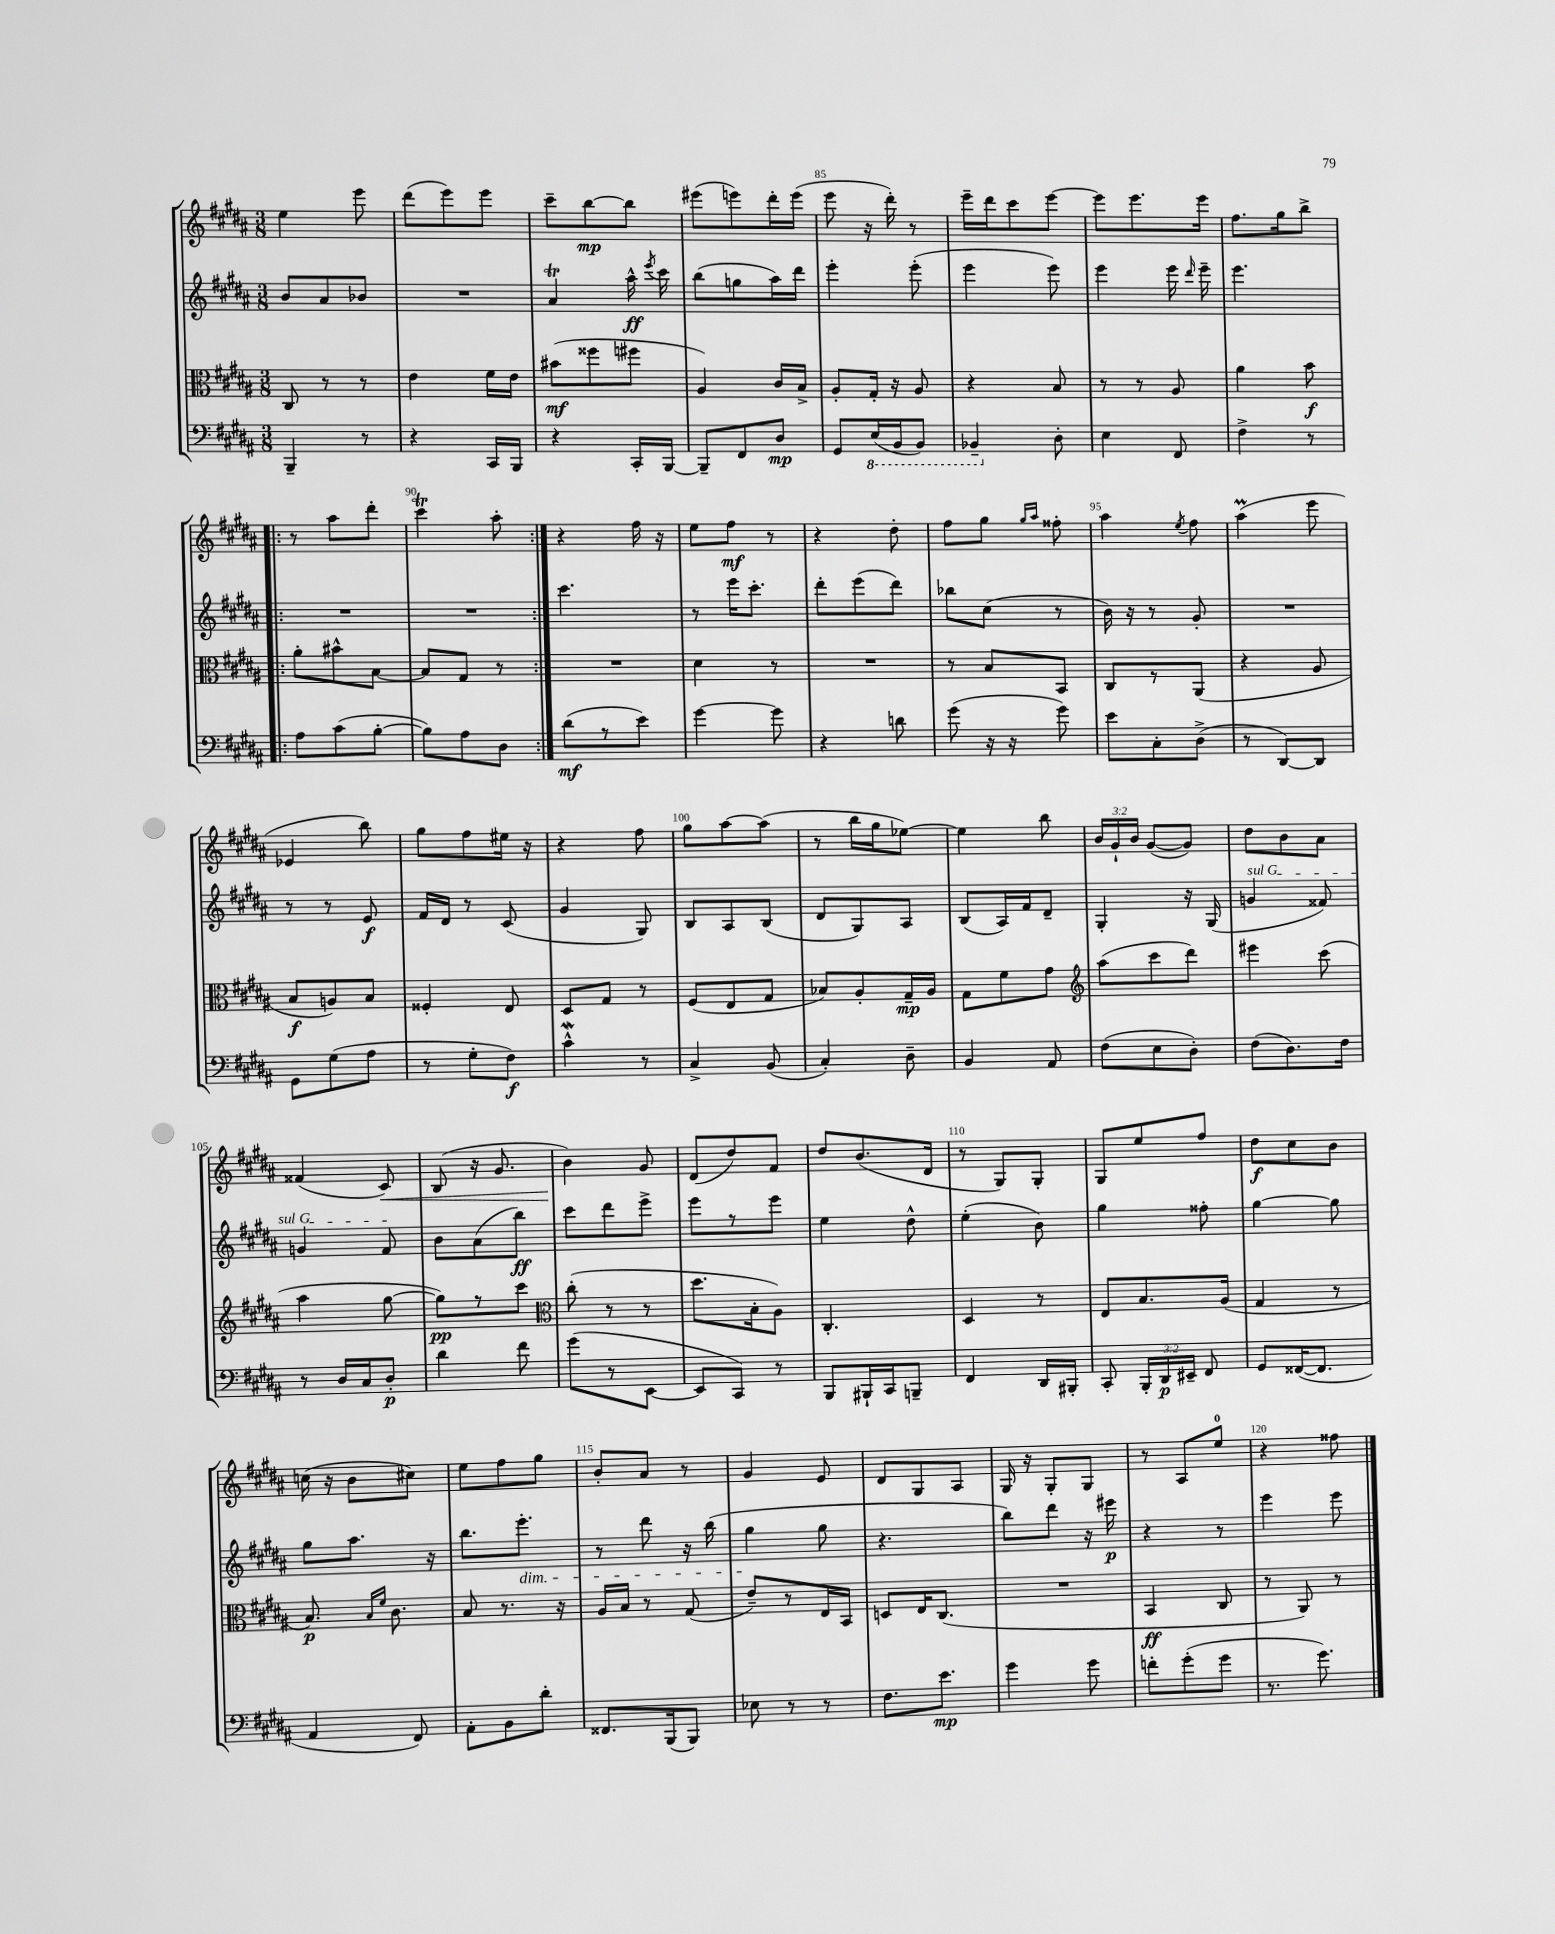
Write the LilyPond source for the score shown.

<<
\new StaffGroup <<
\new Staff = "s0" {
    \clef treble \key b \major \numericTimeSignature \time 3/8 \override Staff.TupletNumber.text = #tuplet-number::calc-fraction-text
    \autoBeamOff e''4 e'''8 |
    dis'''8[( e'''8) e'''8] |
    cis'''8[-- b''8~\mp b''8] |
    eis'''8[( e'''8) dis'''16-. e'''16]( |
    e'''8 r16 dis'''16-.) r8 |
    e'''16[-- dis'''16 cis'''8 e'''8]~ |
    e'''8[ e'''8. e'''16] |
    fis''8.[ gis''16 b''8]-> |
    \repeat volta 2 { r8 ais''8[ dis'''8]-. |
    cis'''4\trill ais''8-. | }
    r4 fis''16 r16 |
    e''8[ fis''8]\mf r8 |
    r4 dis''8-. |
    fis''8[ gis''8] \grace { gis''16[ ais''16] } fisis''8-. |
    ais''4 \acciaccatura { e''8 } fis''8 |
    ais''4\prall( e'''8 |
    ees'4 b''8) |
    gis''8[ fis''8 eis''16] r16 |
    r4 fis''8 |
    gis''8[ ais''8~ ais''8]( |
    r8 b''16[ gis''16 ees''8]~) |
    ees''4 b''8 |
    \tuplet 3/2 { b'16[ gis'16-! b'16] } gis'8[~( gis'8]) |
    dis''8[ b'8 ais'8] |
    fisis'4( cis'8\<) |
    b8( r16 gis'8. |
    b'4\!) gis'8 |
    dis'8[( dis''8) fis'8] |
    dis''8[ b'8.( dis'16] |
    r8 gis8[) gis8]-. |
    gis8[ e''8 fis''8] |
    dis''8[\f cis''8 b'8] |
    c''16( r16 b'8[ cis''8]) |
    e''8[ fis''8 gis''8] |
    b'8[-. ais'8] r8 |
    gis'4 e'8 |
    dis'8[ gis8 ais8] |
    gis16 r16 gis8[-. gis8] |
    r8 ais8[ e''8]-0 |
    r4 fisis''8 \bar "|." |
}
\new Staff = "s1" {
    \clef treble \key b \major \numericTimeSignature \time 3/8
    \autoBeamOff b'8[ ais'8 bes'8] |
    R4. |
    ais'4\trill ais''16-^\ff \acciaccatura { e'''8 } cis'''16 |
    b''8[( g''8 ais''16) dis'''16] |
    e'''4-. e'''8-.( |
    e'''4 e'''8) |
    e'''4 e'''16 \grace { dis'''16 } e'''16-- |
    e'''4. |
    \repeat volta 2 { R4. |
    R4. | }
    cis'''4. |
    r8 e'''16[ cis'''8.]-. |
    dis'''8[-. e'''8( dis'''8]) |
    bes''8[ cis''8]( r8 |
    b'16) r16 r8 gis'8-. |
    R4. |
    r8 r8 e'8\f |
    fis'16[ dis'16] r8 cis'8( |
    gis'4 gis8) |
    b8[ ais8 b8]( |
    dis'8[ gis8) ais8] |
    b8[( ais16) fis'16 dis'8]-- |
    gis4-. r16 gis16( |
    \once \override TextSpanner.bound-details.left.text = \markup { \italic "sul G" } g'4\startTextSpan fisis'8) |
    g'4 fis'8\stopTextSpan |
    b'8[ ais'8( b''8]\ff) |
    cis'''8[ dis'''8 e'''8]-> |
    e'''8[ r8 e'''8] |
    e''4 dis''8-^ |
    e''4-.( b'8) |
    gis''4 fisis''8-. |
    gis''4~ gis''8 |
    gis''8[ ais''8.] r16 |
    b''8.[ e'''8.]-.\dim |
    r8 dis'''8 r16 b''16( |
    gis''4\! gis''8 |
    r4. |
    b''8[) dis'''8] r16 eis'''16\p |
    r4 r8 |
    e'''4 e'''8 \bar "|." |
}
\new Staff = "s2" {
    \clef alto \key b \major \numericTimeSignature \time 3/8
    \autoBeamOff cis8 r8 r8 |
    e'4 fis'16[ e'16] |
    bis'8[\mf( fisis''8 fis''8] |
    ais4) cis'16[ b16]-> |
    ais8[-. gis16]-. r16 ais8 |
    r4 b8 |
    r8 r8 ais8 |
    ais'4 b'8\f |
    \repeat volta 2 { ais'8[-. bis'8-^ b8]~ |
    b8[ gis8] r8 | }
    R4. |
    dis'4 r8 |
    R4. |
    r8 b8[ b,8] |
    cis8[ r8 ais,8]( |
    r4 ais8 |
    b8[\f a8) b8] |
    fisis4-. e8 |
    dis8[ gis8] r8 |
    fis8[( e8 gis8] |
    bes8[) ais8-. gis16--\mp ais16] |
    gis8[ fis'8 gis'8] |
    \clef treble ais''8[( cis'''8 dis'''8]) |
    eis'''4 cis'''8( |
    ais''4 gis''8~ |
    gis''8[\pp) r8 cis'''8] |
    \clef alto cis''8-.( r8 r8 |
    dis''8.[ b16-. ais8]) |
    cis4.-. |
    dis4 r8 |
    e8[ b8. ais16]( |
    gis4 r8 |
    b8.\p) \grace { b16[ fis'16] } cis'8. |
    b8 r8. r16 |
    ais16[ b16] r8 gis8( |
    e'8[--) r8 e16 b,16] |
    d8[ e16 cis8.]( |
    R4. |
    b,4\ff cis8 |
    r8 ais,8) r8 \bar "|." |
}
\new Staff = "s3" {
    \clef bass \key b \major \numericTimeSignature \time 3/8 \override Staff.TupletNumber.text = #tuplet-number::calc-fraction-text
    \autoBeamOff b,,4-- r8 |
    r4 cis,16[ b,,16] |
    r4 cis,16[-. b,,16]~ |
    b,,8[-- fis,8 dis8]\mp |
    gis,8[ \ottava #-1 e,16( b,,16 b,,8]) |
    bes,,4-- \ottava #0 dis8-. |
    e4 fis,8 |
    fis4-> r8 |
    \repeat volta 2 { ais8[ cis'8( b8]~-. |
    b8[) ais8 dis8] | }
    dis'8[\mf( r8 e'8]) |
    gis'4~ gis'8 |
    r4 d'8 |
    gis'8( r16 r16 gis'8) |
    e'8[ cis8-. dis8]->( |
    r8 dis,8[~) dis,8] |
    gis,8[ gis8( ais8] |
    r8 gis8[-. fis8]\f) |
    cis'4-^\mordent r8 |
    cis4-> b,8( |
    cis4-.) dis8-- |
    b,4 ais,8 |
    fis8[( e8 dis8]-.) |
    fis8[( dis8.) fis16] |
    r8 dis16[ cis16 dis8]-.\p |
    dis'4 fis'8 |
    gis'8[( r8 e,8]~ |
    e,8[ cis,8]) r8 |
    b,,8[ bis,,16-! cis,16 b,,8]-- |
    fis,4 dis,16[ bis,,16]-. |
    cis,8-. \tuplet 3/2 { b,,16[-. dis,16\p eis,16]-- } fis,8 |
    gis,8[ fisis,16~( fisis,8.] |
    ais,4 fis,8) |
    ais,8[-. b,8 dis'8]-. |
    fisis,8.[ b,,16( b,,8]) |
    ees8 r8 r8 |
    fis8.[ e'8.]\mp |
    gis'4 gis'8 |
    f'8[-. gis'8-.( gis'8] |
    r8. gis'8.) \bar "|." |
}
>>
>>
\layout { \context { \Score currentBarNumber = #81 \override BarNumber.break-visibility = ##(#f #t #t) barNumberVisibility = #(every-nth-bar-number-visible 5) } }
